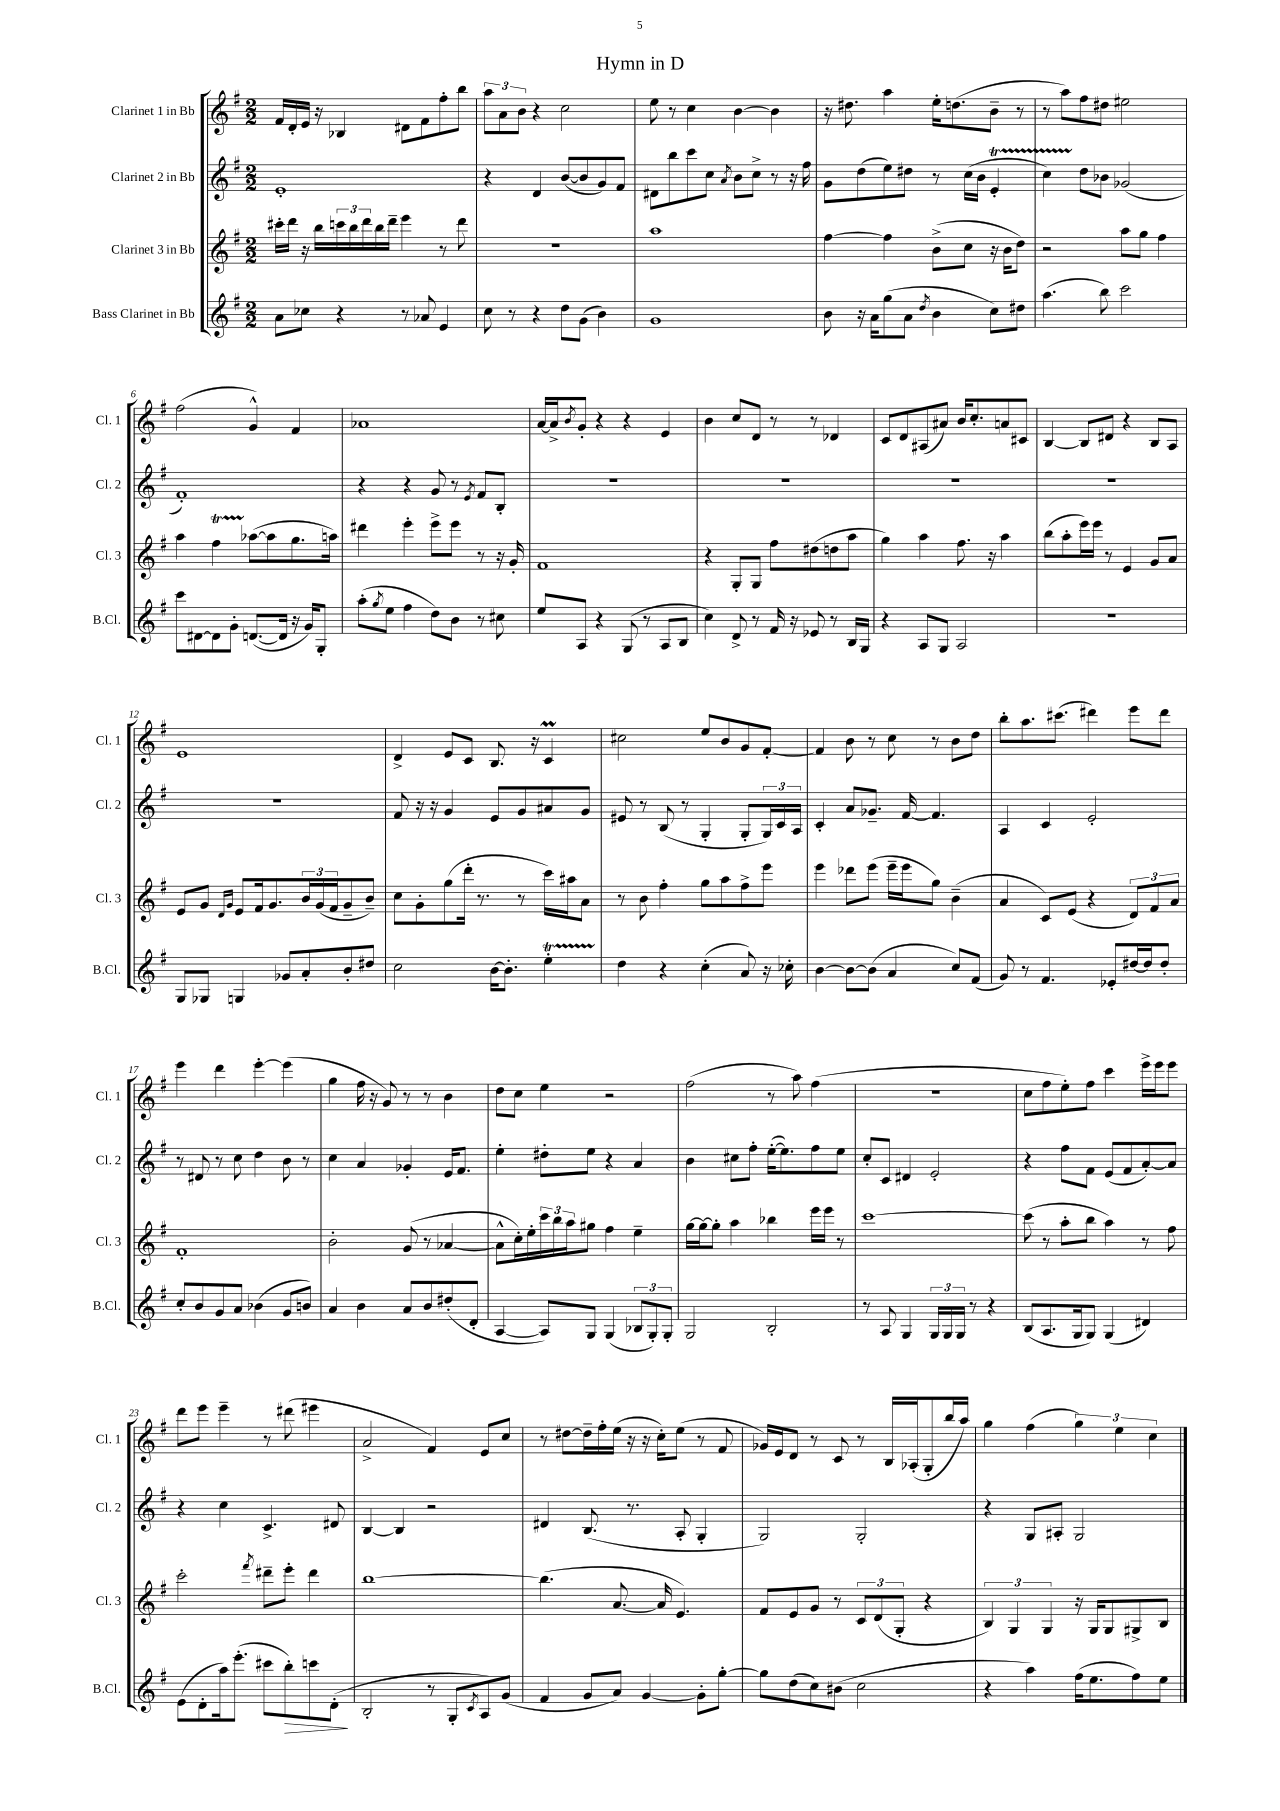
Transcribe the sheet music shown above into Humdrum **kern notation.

**kern	**dynam	**kern	**kern	**kern
*part4	*part4	*part3	*part2	*part1
*staff4	*staff4	*staff3	*staff2	*staff1
*I"Bass Clarinet in Bb	*	*I"Clarinet 3 in Bb	*I"Clarinet 2 in Bb	*I"Clarinet 1 in Bb
*I'B.Cl.	*	*I'Cl. 3	*I'Cl. 2	*I'Cl. 1
*clefG2	*	*clefG2	*clefG2	*clefG2
*k[f#]	*	*k[f#]	*k[f#]	*k[f#]
*M2/2	*	*M2/2	*M2/2	*M2/2
=1	=1	=1	=1	=1
8a\L	.	16ccc#X'\LL	1e'	16f#/LL
.	.	16ddd\JJ	.	16d'/
8cc-X\J	.	16r	.	16e/JJ
.	.	16bb\LL	.	16r
4r	.	24cccn\	.	4B-X/
.	.	24bb\	.	.
.	.	24ddd\	.	.
.	.	16bb\	.	.
.	.	16ddd~\JJ	.	.
8r	.	4eee\	.	8d#X\L
8a-X/	.	.	.	8f#\
4e/	.	8r	.	8ff#'\
.	.	8ddd\	.	8bb\J
=2	=2	=2	=2	=2
8cc\	.	1r	4r	12aa\L
.	.	.	.	12a\
8r	.	.	.	.
.	.	.	.	12b\J
4r	.	.	4d/	4r
8dd\L	.	.	([8b/L	2cc\
(8g\J	.	.	8b/]	.
4b\)	.	.	8g/)	.
.	.	.	8f#/J	.
=3	=3	=3	=3	=3
1g	.	1aa	8d#X\L	8ee\
.	.	.	8bb\	8r
.	.	.	8ccc\	4cc\
.	.	.	8cc\J	.
.	.	.	8qa/	.
.	.	.	8b\L	[4b\
.	.	.	8cc^\J	.
.	.	.	8r	4b\]
.	.	.	16r	.
.	.	.	16ff#\	.
=4	=4	=4	=4	=4
8b\	.	[4ff#\	8g\L	16r
.	.	.	.	8.dd#X\
16r	.	.	(8dd\	.
16a\KL	.	.	.	.
(8gg\	.	4ff#\]	8ee\)	4aa\
8a\J	.	.	8dd#X\J	.
8qdd/	.	.	.	.
4b\	.	(8b^\L	8r	16ee'\KL
.	.	.	.	(8.ddn\
.	.	8cc\J	(16cc\LL	.
.	.	.	16b\JJ	.
8cc\L)	.	16r	4eT'/	8b~\J
.	.	16b\KL	.	.
8dd#X\J	.	8dd\J)	.	8r
=5	=5	=5	=5	=5
(4.aa\	.	2r	4ccTTT\)	8r
.	.	.	.	8aa\L)
.	.	.	8dd\L	8ff#\
8bb\)	.	.	8b-X\J	8dd#X\J
2ccc\	.	8aa\L	(2g-X/	2ee#X\
.	.	8gg\J	.	.
.	.	4ff#\	.	.
!!LO:LB:g=z
=6	=6	=6	=6	=6
8ccc\L	.	4aa\	1f#')	(2ff#\
[8d#X\	.	.	.	.
8d#\]	.	4ff#t\	.	.
8g'\J	.	.	.	.
([8.dn/L	.	([8aa-X\L	.	4g^^/)
.	.	8aa-\]	.	.
16d/Jk]	.	.	.	.
16r	.	8.gg\	.	4f#/
16g/KL)	.	.	.	.
8G'/J	.	.	.	.
.	.	16aan\Jk)	.	.
=7	=7	=7	=7	=7
(8aa'\L	.	4ddd#X\	4r	1a-X
8qgg/	.	.	.	.
8ee\J	.	.	.	.
4ff#\	.	4eee'\	4r	.
8dd\L)	.	8eee^\L	8g/	.
8b\J	.	8eee\J	8r	.
.	.	.	8qe/	.
8r	.	8r	8f#/L	.
8cc#X\	.	16r	8B'/J	.
.	.	16g'/	.	.
=8	=8	=8	=8	=8
8ee/L	.	1f#	1r	[16a/LL
.	.	.	.	16a^/J]
.	.	.	.	8qb/
8A/J	.	.	.	8g'/J
4r	.	.	.	4r
(8G/	.	.	.	4r
8r	.	.	.	.
8A/L	.	.	.	4e/
8B/J	.	.	.	.
=9	=9	=9	=9	=9
4cc\)	.	4r	1r	4b\
8d^/	.	8G'/L	.	8cc/L
8r	.	8G/J	.	8d/J
16f#/	.	8ff#\L	.	8r
16r	.	.	.	.
8e-X/	.	(8dd#X\	.	8r
8r	.	8ddn\	.	4d-X/
16B/LL	.	8aa\J	.	.
16G/JJ	.	.	.	.
=10	=10	=10	=10	=10
4r	.	4gg\)	1r	8c/L
.	.	.	.	8d/
8A/L	.	4aa\	.	(8A#X/
8G/J	.	.	.	8a#X/J)
2A/	.	8.ff#\	.	16b/KL
.	.	.	.	8.cc'/
.	.	16r	.	.
.	.	4aa\	.	8an/
.	.	.	.	8c#X/J
=11	=11	=11	=11	=11
1r	.	(8bb\L	1r	[4B/
.	.	8aa'\	.	.
.	.	16eee\L)	.	8B/L]
.	.	16eee\JJ	.	.
.	.	8r	.	8d#X/J
.	.	4e/	.	4r
.	.	8g/L	.	8B/L
.	.	8a/J	.	8A/J
!!LO:LB:g=z
=12	=12	=12	=12	=12
8G/L	.	8e/L	1r	1e
8G-X/J	.	8g/J	.	.
.	.	16qqd/LL	.	.
.	.	16qqg/JJ	.	.
4Gn/	.	8e/L	.	.
.	.	16f#/k	.	.
.	.	8.g/	.	.
8g-X/L	.	.	.	.
8a'/	.	24b/L	.	.
.	.	(24g/	.	.
.	.	24f#/J	.	.
8b'/	.	8g~/	.	.
8dd#X/J	.	8b~/J)	.	.
=13	=13	=13	=13	=13
2cc\	.	8cc\L	8f#/	4d^/
.	.	8g'\	16r	.
.	.	.	16r	.
.	.	(8gg\	4g/	8e/L
.	.	16ddd'\Jk	.	8c/J
.	.	8.r	.	.
[16b\KL	.	.	8e/L	8.B/
8.b'\J]	.	.	.	.
.	.	8r	8g/	.
.	.	.	.	16r
4eeT'\	.	16ccc\LL)	8a#X/	4cM/
.	.	16aa#X\J	.	.
.	.	8a\J	8g/J	.
=14	=14	=14	=14	=14
4dd\	.	8r	8e#X/	2cc#X\
.	.	8b\	8r	.
4r	.	4ff#'\	(8B/	.
.	.	.	8r	.
(4cc'\	.	8gg\L	4G'/	8ee/L
.	.	8aa\	.	8b/
8a/)	.	8ff#^\	8G'/L	8g/
16r	.	8eee\J	24G/L)	[8f#'/J
.	.	.	24c/	.
16cc-X'\	.	.	.	.
.	.	.	24A/JJ	.
=15	=15	=15	=15	=15
[4b\	.	4eee\	4c'/	4f#/]
8b\L_	.	8ddd-X\L	8a/L	8b\
(8b\J]	.	(8eee\J	8.g-X~/J	8r
4a/	.	16eee~\LL	.	8cc\
.	.	16eee\J	[16f#/	.
.	.	8gg\J)	4.f#/]	8r
8cc/L)	.	(4b~\	.	8b\L
(8f#/J	.	.	.	8dd\J
=16	=16	=16	=16	=16
8g/)	.	4a/	4A/	8bb'\L
8r	.	.	.	8.aa\
4.f#/	.	8c/L)	4c/	.
.	.	.	.	(8.ccc#X\J
.	.	(8e/J	.	.
.	.	4r	2e'/	4ddd#X\)
8e-X'/L	.	.	.	.
[16dd#X/L	.	12d/L)	.	8eee\L
16dd#/J]	.	.	.	.
.	.	12f#/	.	.
8dd#'/J	.	.	.	8ddd#\J
.	.	12a/J	.	.
!!LO:LB:g=z
=17	=17	=17	=17	=17
8cc'/L	.	1f#'	8r	4eee\
8b/	.	.	8d#X/	.
8g/	.	.	8r	4ddd\
8a/J	.	.	8cc\	.
(4b-X\	.	.	4dd\	[4eee'\
8g/L	.	.	8b\	(4eee\]
8bn/J)	.	.	8r	.
=18	=18	=18	=18	=18
4a/	.	2b'\	4cc\	4gg\
4b\	.	.	4a/	16ff#\
.	.	.	.	16r
.	.	.	.	8g/)
8a/L	.	(8g/	4g-X'/	8r
8b/	.	8r	.	8r
(8dd#X'/	.	[4a-X/	16e/KL	4b\
.	.	.	8.f#/J	.
8d'/J	.	.	.	.
=19	=19	=19	=19	=19
[4A/	.	8a-^^\L]	4ee'\	8dd\L
.	.	16cc'\L)	.	8cc\J
.	.	16ee'\	.	.
8A/L])	.	24ccc\	8dd#X'\L	4ee\
.	.	24bb\	.	.
.	.	24aa\J	.	.
8G/J	.	8gg#X\J	8ee\J	.
(4G/	.	4ff#\	4r	2r
12B-X/L	.	4ee~\	4a/	.
12G'/)	.	.	.	.
12G'/J	.	.	.	.
=20	=20	=20	=20	=20
2G/	.	[16gg\LL	4b\	(2ff#\
.	.	16gg\J_	.	.
.	.	8gg'\J]	.	.
.	.	4aa\	8cc#X\L	.
.	.	.	8ff#'\J	.
2B'/	.	4bb-X\	([16ee'\KL	8r
.	.	.	8.ee\])	.
.	.	.	.	8aa\)
.	.	16eee\LL	8ff#\	(4ff#\
.	.	16eee\JJ	.	.
.	.	8r	8ee\J	.
=21	=21	=21	=21	=21
8r	.	[1ccc	8cc'/L	1r
8A/	.	.	8c/J	.
4G/	.	.	4d#X/	.
24G/LL	.	.	2e'/	.
24G/	.	.	.	.
24G/JJ	.	.	.	.
8r	.	.	.	.
4r	.	.	.	.
=22	=22	=22	=22	=22
(8B/L	.	(8ccc\]	4r	8cc\L
8.A/	.	8r	.	8ff#\
.	.	8aa'\L	8ff#\L	8ee'\)
16G/k	.	.	.	.
8G/J)	.	8bb\J	8f#\J	8ff#\J
(4G/	.	4aa\)	(8e/L	4ccc\
.	.	.	8f#/	.
4d#X/)	.	8r	[8a'/)	16eee^\LL
.	.	.	.	16eee\J
.	.	8ff#\	8a/J]	8eee\J
!!LO:LB:g=z
=23	=23	=23	=23	=23
(8e\L	.	2ccc'\	4r	8ddd\L
8d'\	.	.	.	8eee\J
16aa\k)	.	.	4cc\	4eee~\
(8.eee'\J	.	.	.	.
.	.	8qfff#/	.	.
8ccc#X\L	.	8ddd#X~\L	4.c^/	8r
!	!LO:HP:b	!	!	!
8bb'\)	>	8eee'\J	.	(8ddd#X\
8cccn\	.	4ddd#\	.	4eee#X\
(8d'\J	.	.	8d#X/	.
.	]	.	.	.
=24	=24	=24	=24	=24
2B'/	.	[1bb	[4B/	2a^/
.	.	.	4B/]	.
8r	.	.	2r	4f#/)
8G'/L	.	.	.	.
8qc/	.	.	.	.
8A/)	.	.	.	8e/L
(8g/J	.	.	.	8cc/J
=25	=25	=25	=25	=25
4f#/	.	(4.bb\]	4d#X/	8r
.	.	.	.	[8dd#X\L
8g/L	.	.	(8.B/	16dd#~\L]
.	.	.	.	16ff#'\
8a/J)	.	[8.a/	.	(16ee\JJ
.	.	.	8.r	16r
[4g/	.	.	.	16r
.	.	16a/]	.	16cc'\KL)
.	.	4.e/)	8A'/	(8ee\J
8g'\L]	.	.	4G'/	8r
[8gg'\J	.	.	.	8f#/
=26	=26	=26	=26	=26
8gg\L]	.	8f#/L	2G/)	16g-X/LL)
.	.	.	.	16e/J
(8dd\	.	8e/	.	8d/J
8cc\)	.	8g/J	.	8r
(8b#X\J	.	8r	.	8c/
2cc\	.	12c/L	2G'/	8r
.	.	(12d/	.	.
.	.	.	.	16B/LL
.	.	12G'/J	.	.
.	.	.	.	(16A-X'/J
.	.	4r	.	8G'/
.	.	.	.	16bb/L
.	.	.	.	16aa/JJ)
=27	=27	=27	=27	=27
4r	.	6B/)	4r	4gg\
.	.	6G/	.	.
4aa\)	.	.	8G/L	(4ff#\
.	.	6G/	.	.
.	.	.	8A#X'/J	.
(16ff#\KL	.	16r	2G/	6gg\)
8.ee\	.	16G/KL	.	.
.	.	8G/	.	.
.	.	.	.	6ee\
8ff#\)	.	8G#X^/	.	.
.	.	.	.	6cc\
8ee\J	.	8B/J	.	.
==	==	==	==	==
*-	*-	*-	*-	*-
